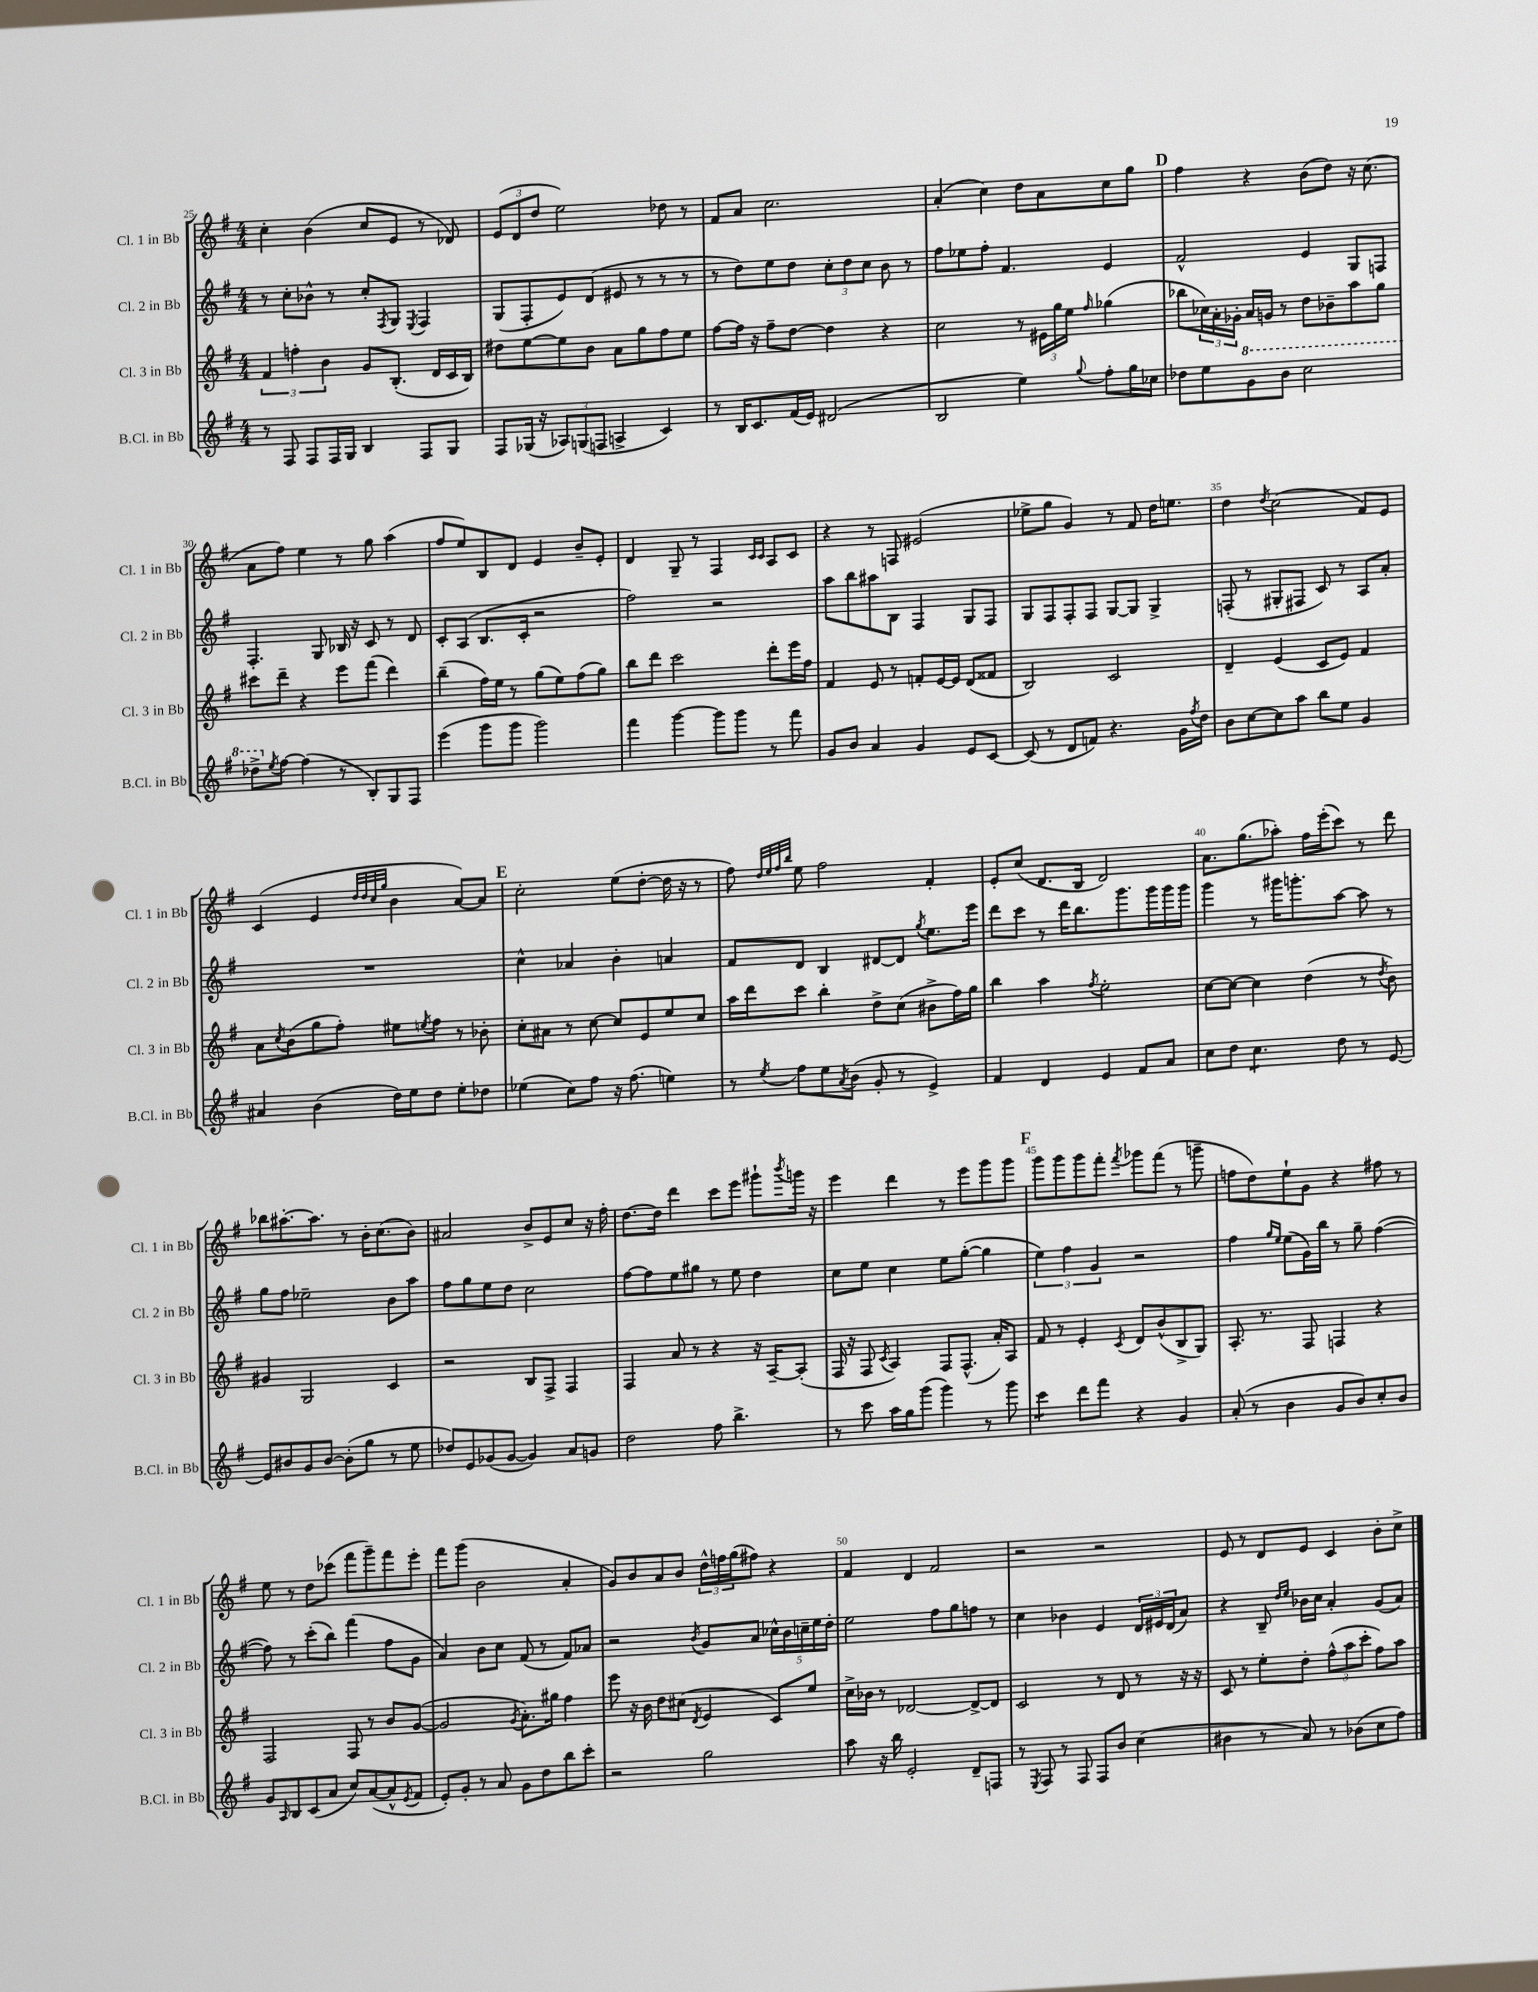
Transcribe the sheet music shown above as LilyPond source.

<<
\new StaffGroup <<
\new Staff = "s0" \with { instrumentName = "Cl. 1 in Bb" shortInstrumentName = "Cl. 1 in Bb" } {
    \clef treble \key g \major \numericTimeSignature \time 4/4
    c''4-. b'4( c''8 e'8 r8 des'8) |
    \tuplet 3/2 { e'8( d'8 d''8 } e''2) des''8 r8 |
    fis'8 a'8 c''2. |
    a'4-.( c''4) d''8 a'8 c''8 g''8 |
    \mark \markup { \bold "D" } fis''4 r4 b'8( d''8) r16 c''8.( |
    a'8 fis''8) e''4 r8 g''8 a''4( |
    fis''8 e''8) b8 d'8 e'4 b'8-- e'8-. |
    d'4 g8-- r8 fis4 \grace { c'16 c'16 } a8 c'8 |
    r4 r8 f8 eis'2( |
    ees''8-> g''8 g'4) r8 fis'8 d''16 e''8. |
    d''4 \acciaccatura { d''8 } c''2( fis'8) e'8 |
    c'4( e'4 \grace { d''32 d''32 c''32 g''32 } b'4 a'8~) a'8 |
    \mark \markup { \bold "E" } c''2-. e''8( d''8~-. d''16 r16 r8 |
    fis''8) \grace { d''32 e''32 fis''32 b''32 } e''8 fis''2 fis'4-. |
    e'8-. c''8( d'8. b16 d'2) |
    a'8. g''8.( aes''8-.) fis''16 e'''16-.( c'''8) r8 d'''8 |
    bes''8 ais''8.~-. ais''8. r8 b'16-. c''8.( b'8) |
    ais'2 b'8-> e'8 c''8 r16 fis''16-. |
    d''8.~ d''16 d'''4 c'''8 e'''8 gis'''8-! \acciaccatura { b'''8 } g'''16 r16 |
    e'''4 d'''4 r8 e'''8 g'''8 g'''8 |
    \mark \markup { \bold "F" } g'''8 g'''8 g'''8 fis'''8-. \acciaccatura { fis'''8 } ges'''8 fis'''8( r8 g'''8-- |
    f''8 d''8) e''8-! g'8 r4 fis''8 r8 |
    e''8 r8 d''8 ces'''8( fis'''8 g'''8--) fis'''8 e'''8-. |
    fis'''8 g'''8( b'2 a'4-. |
    g'8) b'8 a'8 b'8 \tuplet 3/2 { d''16-^ f''16 g''16( } fis''8) r4 |
    fis'4 d'4 fis'2 |
    r2 r2 |
    e'8 r8 d'8 e'8 c'4 b'8-. c''8-> \bar "|." |
}
\new Staff = "s1" \with { instrumentName = "Cl. 2 in Bb" shortInstrumentName = "Cl. 2 in Bb" } {
    \clef treble \key g \major \numericTimeSignature \time 4/4
    r8 c''8-. bes'8-^ r8 c''8-. \acciaccatura { fis8 } g8 \acciaccatura { e8 } fis4 |
    g8( fis8-. e'8) d'8( eis'8 r8 r8 r8 |
    r8 d''8) e''8 d''8 \tuplet 3/2 { c''8-. d''8 c''8 } b'8 r8 |
    fis''8 ees''8 fis''8-. fis'4. e'4 |
    \mark \markup { \bold "D" } fis'2-^ e'4 g8 f8 |
    fis4.-. g8 bes16 r16 c'8 r8 d'8 |
    c'8-. a8( b8. c'16-. r2 |
    fis''2) r2 |
    a''8 b''8 ais''8 b8 fis4 g8 fis8 |
    g8 fis8 fis8-. fis8 g8~ g8 g4-> |
    f8-.( r8 gis8-. fis8 c'8) r8 a8 a'8-. |
    R1 |
    \mark \markup { \bold "E" } c''4-^ aes'4 b'4-. a'4 |
    fis'8 d'8 b4 dis'8~ dis'8 \acciaccatura { g''8 } e''8. e'''16 |
    d'''8 c'''8 r8 d'''16 b''8. g'''8. g'''16 g'''16 g'''16 |
    g'''4 r8 gis'''16 g'''8.-. a''8~ a''8 r8 |
    g''8 fis''8 ees''2-- b'8 a''8 |
    fis''8 g''8 e''8 d''8 c''2 |
    fis''8~ fis''8 e''8 gis''8 r8 e''8 d''4 |
    c''8 e''8 c''4 e''8 g''8~-.( g''4 |
    \mark \markup { \bold "F" } \tuplet 3/2 { e''4) fis''4 g'4 } r2 |
    fis''4 \grace { g''16 e''16 } e''8( g'16) b''16 r8 g''8-- fis''4~( |
    fis''8) r8 c'''8-.( b''8) fis'''4( fis''8 g'8 |
    a'4) b'8 c''8 fis'8( r8 fis'8) aes'8 |
    r2 \acciaccatura { b'8 } g'8 a'8 \tuplet 5/4 { ces''16-^ b'16 c''16-- e''16 d''16-. } |
    e''2 fis''8 g''8 f''8 r8 |
    c''4 bes'4 e'4 \tuplet 3/2 { d'16 eis'16 d'16( } a'8) |
    r4 b8-- \grace { d''16 e''16 } bes'16 c''16 a'4-. g'8( a'8) \bar "|." |
}
\new Staff = "s2" \with { instrumentName = "Cl. 3 in Bb" shortInstrumentName = "Cl. 3 in Bb" } {
    \clef treble \key g \major \numericTimeSignature \time 4/4
    \tuplet 3/2 { fis'4 f''4-. b'4 } g'8 b8.-.( d'16 c'16 b16) |
    dis''8 e''8~ e''8 b'8 a'8 g''8 fis''8 e''8 |
    fis''8~ fis''16 r16 fis''8-- d''8~ d''4 r4 |
    c''2 r8 \tuplet 3/2 { eis'16 g''16 e''16 } \grace { fis''16 } ges''4( |
    \mark \markup { \bold "D" } bes''8 \tuplet 3/2 { ces''16) a'16-. ges'16-. } a'16 g'16 r8 d''8 bes'8-- a''8 g''8 |
    cis'''8 d'''8-- r4 e'''8 fis'''8( d'''4) |
    b''4--( fis''16) e''16 r8 g''8( e''8) fis''8( g''8) |
    b''8 d'''8 c'''2 d'''8-. e'''16 fis''16 |
    fis'4 e'8 r8 f'8-. e'16~ e'16 d'8( fisis'8 |
    b2) c'2 |
    d'4-- e'4( c'8 e'8) fis'4 |
    a'8 \acciaccatura { c''8 } b'8( g''8 fis''8-.) eis''8 \acciaccatura { e''8 } fis''8 r8 bes'8-. |
    \mark \markup { \bold "E" } c''8-. ais'8 r8 c''8~ c''8 e'8 e''8 c''8 |
    a''16 d'''16 c'''8 b''4-. d''8-> c''8( bis'8-> fis''16) g''16 |
    b''4 a''4 \acciaccatura { fis''8 } e''2-. |
    c''8~ c''8~ c''4 d''4( r8 \acciaccatura { d''8 } b'8) |
    gis'4 g2 c'4 |
    r2 b8 fis8-> fis4 |
    fis4 a'8 r8 r4 r16 a16~-- a8-.( |
    fis16 r16 fis8 \acciaccatura { c'8 } a4) fis8 fis8.-^( a'16-.) a8 |
    \mark \markup { \bold "F" } fis'8 r8 e'4-. \acciaccatura { c'8 } d'8 b'8-^( b8-> g8) |
    a8.-. r8. fis8 f4 r4 |
    fis2 fis8 r8 b'8 g'8~( |
    g'2 \acciaccatura { g'8 } a'8.-.) gis''16 fis''4 |
    e'''8 r16 b'16 d''8 cis''8( \acciaccatura { d'8 } e'4 c'8) e''8 |
    c''16-> bes'16 r8 des'2~ des'8~-> des'8 |
    c'2 r8 d'8 r8 r16 r16 |
    c'8 r8 e''8-. d''8-. \tuplet 3/2 { fis''8-^( a''8 c'''8-. } fis''8) a''8 \bar "|." |
}
\new Staff = "s3" \with { instrumentName = "B.Cl. in Bb" shortInstrumentName = "B.Cl. in Bb" } {
    \clef treble \key g \major \numericTimeSignature \time 4/4
    r8 fis8 fis8 fis16 g16 b4 fis8 g8 |
    fis8 ges16( r16 \tuplet 3/2 { aes8) g8( f8 } a4-> c'4) |
    r8 b16 c'8. fis'16( e'16) dis'2( |
    b2 e''4) \appoggiatura { g''8 } fis''8-. g''16 ces''16 |
    \mark \markup { \bold "D" } des''8 e''8 \ottava #1 g''8 b''8 c'''2 |
    des'''8-> \ottava #0 \acciaccatura { e''8 } fis''8~ fis''4( r8 b8-.) g8 fis8 |
    e'''4( g'''8 g'''8 g'''2) |
    fis'''4 g'''4~ g'''8 g'''8 r8 fis'''8 |
    g'8 b'8 a'4 g'4 e'8 c'8~ |
    c'8( r8 d'8 f'8) r4. g'16 \acciaccatura { fis''8 } d''16 |
    b'8 c''8~ c''8 a''8 b''8 e''8 g'4 |
    ais'4 b'4( d''16) e''16 d''8 e''8-. des''8 |
    \mark \markup { \bold "E" } ees''4( c''8) fis''8 r16 fis''8.( e''4) |
    r8 \acciaccatura { e''8 } fis''8 e''8 \acciaccatura { a'8 } b'8( g'8-. r8 e'4->) |
    fis'4 d'4 e'4 fis'8 a'8 |
    c''8 d''8 c''4.:8 d''8 r8 e'8~ |
    e'8 bis'8 g'8 bis'8~ bis'8-.( g''8 r8 e''8 |
    des''8) e'8 ges'8( ges'8~ ges'4) a'8 g'8 |
    d''2 fis''8 b''4.-> |
    r8 c'''8 a''16 g''16 g'''8( g'''4) r8 g'''8 |
    \mark \markup { \bold "F" } c'''4:8 d'''8 fis'''8 r4 g'4 |
    a'8-.( r8 b'4 g'8 b'8) c''8-. b'8 |
    g'8 \grace { a16 } b8 c'8( a'8 c''8) a'8~( a'8-^ \acciaccatura { e'8 } fis'8 |
    e'8-.) g'8-. r8 a'8 g'8 d''8 b''8 c'''8-. |
    r2 g''2 |
    a''8 r16 b''16 e'2-. d'8-- f8 |
    r8 \acciaccatura { e8 } fis8 r8 fis8 fis8 b'8 c''4( |
    bis'4 r8 a'8) r8 bes'8( c''8 fis''8) \bar "|." |
}
>>
>>
\layout { \context { \Score currentBarNumber = #25 \override BarNumber.break-visibility = ##(#f #t #t) barNumberVisibility = #(every-nth-bar-number-visible 5) } }
